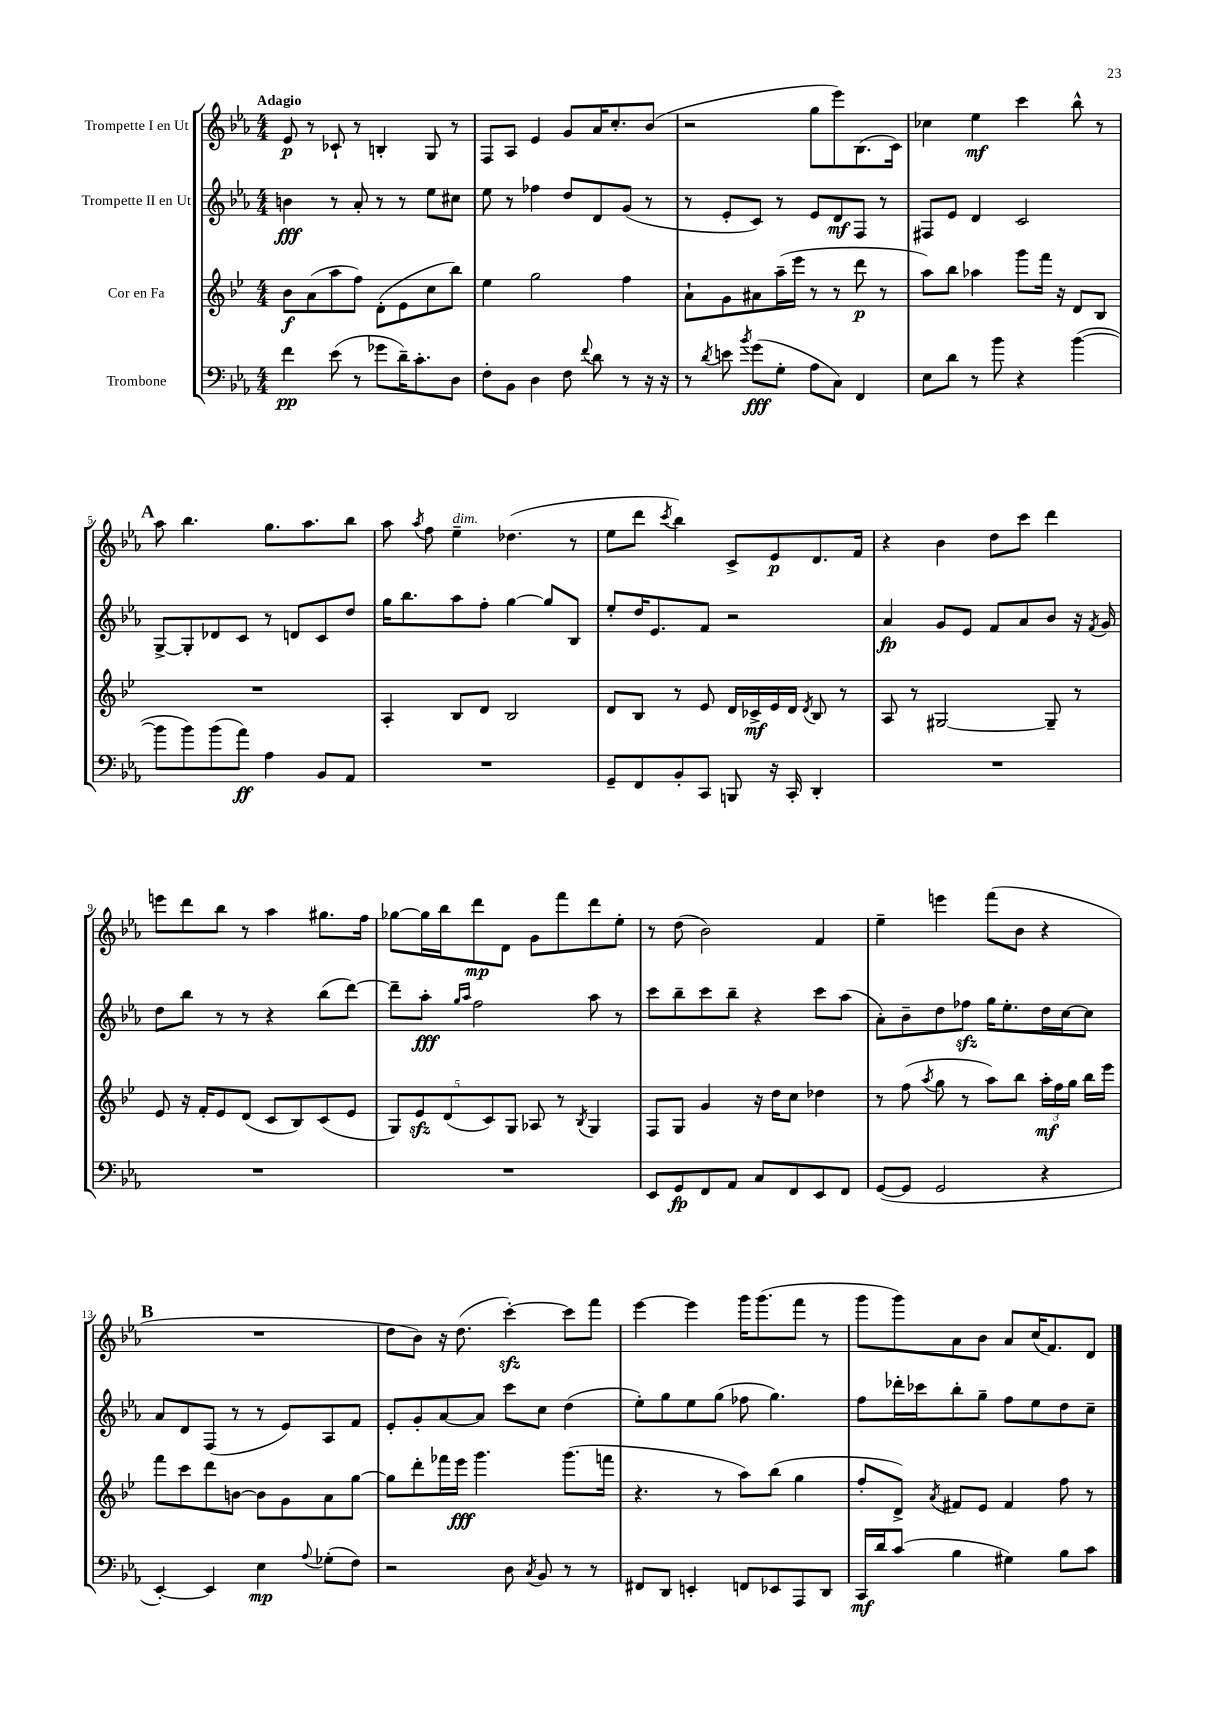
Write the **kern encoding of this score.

**kern	**kern	**kern	**kern
*staff4	*staff3	*staff2	*staff1
*clefF4	*clefG2	*clefG2	*clefG2
*k[b-e-a-]	*k[b-e-]	*k[b-e-a-]	*k[b-e-a-]
*M4/4	*M4/4	*M4/4	*M4/4
4f	8b-	4b	8e-
.	(8a	.	8r
(8e-	8aa	8r	8c-`
8r	8ff)	8a-'	8r
8g-	(8d'	8r	4B'
16d~)	8e-	8r	.
8.c'	.	.	.
.	8cc	8ee-	8G
8D	8bb-)	8cc#	8r
=	=	=	=
8F'	4ee-	8ee-	8F
8BB-	.	8r	8A-
4D	2gg	4ff-	4e-
8F	.	8dd	8g
8qqf	.	.	.
8d	.	8d	16a-
.	.	.	8.cc'
8r	4ff	(8g	.
16r	.	8r	(8b-
16r	.	.	.
=	=	=	=
8r	8a`	8r	2r
8qd	.	.	.
8e	8g	8e-'	.
8qb-	.	.	.
(8g	8a#	8c)	.
8G'	(16aa~	8r	.
.	16eee-	.	.
8A-	8r	8e-	8gg
8C)	8r	8d	8eee-)
4FF	8ddd	8F	(8.B-
.	8r	8r	.
.	.	.	16c)
=	=	=	=
8E-	8aa)	8F#	4cc-
8d	8bb-	8e-	.
8r	4aa-	4d	4ee-
8b-	.	.	.
4r	8ggg	2c	4ccc
.	16fff	.	.
.	16r	.	.
([4b-	8d	.	8bb-^^
.	8B-	.	8r
=	=	=	=
8b-]	1r	[8G^	8aa-
8b-)	.	8G']	4.bb-
(8b-	.	8d-	.
8a-)	.	8c	.
4A-	.	8r	8.gg
.	.	8d	.
.	.	.	8.aa-
8BB-	.	8c	.
8AA-	.	8dd	8bb-
=	=	=	=
1r	4A'	16gg	8aa-
.	.	8.bb-	.
.	.	.	8qaa-
.	.	.	8ff
.	8B-	8aa-	4ee-~
.	8d	8ff'	.
.	2B-	[4gg	(4.dd-
.	.	8gg]	.
.	.	8B-	8r
=	=	=	=
8GG~	8d	8ee-'	8ee-
8FF	8B-	16dd	8ddd
.	.	8.e-	.
.	.	.	8qccc
8BB-'	8r	.	4bb-)
8CC	8e-	8f	.
8BBB	16d	2r	8c^
.	16c-^	.	.
16r	16e-	.	8e-
16CC'	16d	.	.
.	8qd	.	.
4DD'	8B-	.	8.d
.	8r	.	.
.	.	.	16f
=	=	=	=
1r	8A	4a-	4r
.	8r	.	.
.	[2G#	8g	4b-
.	.	8e-	.
.	.	8f	8dd
.	.	8a-	8ccc
.	8G#~]	8b-	4ddd
.	8r	16r	.
.	.	8qf	.
.	.	16g	.
=	=	=	=
1r	8e-	8dd	8eee
.	16r	8bb-	8ddd
.	16f'	.	.
.	8e-	8r	8bb-
.	(8d	8r	8r
.	8c	4r	4aa-
.	8B-)	.	.
.	(8c	(8bb-	8.gg#
.	8e-	[8ddd)	.
.	.	.	16ff
=	=	=	=
1r	10G)	8ddd~]	[8gg-
.	10e-	.	.
.	.	8aa-'	16gg-]
.	.	.	16bb-
.	(10d	.	.
.	.	16qqgg	.
.	.	16qqaa-	.
.	.	2ff	8ddd
.	10c)	.	.
.	.	.	8d
.	10G	.	.
.	8A-	.	8g
.	8r	.	8fff
.	8qB-	.	.
.	4G	8aa-	8ddd
.	.	8r	8ee-'
=	=	=	=
8EE-	8F	8ccc	8r
8GG	8G	8bb-~	(8dd
8FF	4g	8ccc	2b-)
8AA-	.	8bb-~	.
8C	16r	4r	.
.	16dd	.	.
8FF	8cc	.	.
8EE-	4dd-	8ccc	4f
8FF	.	(8aa-	.
=	=	=	=
([8GG	8r	8a-')	4ee-~
8GG]	(8ff	8b-~	.
.	8qaa	.	.
2GG	8gg	8dd	4eee
.	8r	8ff-	.
.	8aa)	16gg	(8fff
.	.	8.ee-'	.
.	8bb-	.	8b-
4r	24aa'	16dd	4r
.	24ff	.	.
.	.	[16cc	.
.	24gg	.	.
.	16bb-	8cc]	.
.	16eee-	.	.
=	=	=	=
[4EE-')	8fff	8a-	1r
.	8ccc	8d	.
4EE-]	8ddd	(8F	.
.	[8b	8r	.
4E-	8b]	8r	.
.	8g	8e-)	.
8qqA-	.	.	.
(8G-'	8a	8A-	.
8F)	[8gg	8f	.
=	=	=	=
2r	8gg]	8e-'	8dd
.	8ddd'	8g'	8b-)
.	16fff-	[8a-	16r
.	16eee-	.	(8.dd
.	4.ggg	8a-]	.
8D	.	8ccc	[4ccc')
8qC	.	.	.
8BB-	.	8cc	.
8r	(8.ggg	(4dd	8ccc]
8r	.	.	8fff
.	16fff	.	.
=	=	=	=
8FF#	4.r	8ee-')	[4eee-
8DD	.	8gg	.
4EE'	.	8ee-	4eee-]
.	8r	(8gg	.
8FF	8aa)	8ff-	16ggg
.	.	.	(8.ggg
8EE-	(8bb-	4.gg)	.
8AAA-	4gg	.	8fff
8DD	.	.	8r
=	=	=	=
16CC	8ff'	8ff	8ggg
16d	.	.	.
(8c	8d^)	16ddd-'	8ggg)
.	.	16ccc-	.
.	8qa	.	.
4B-	8f#	8bb-'	8a-
.	8e-	8gg~	8b-
4G#)	4f#	8ff	8a-
.	.	8ee-	(16cc
.	.	.	8.f)
8B-	8ff	8dd	.
8c	8r	8cc~	8d
==	==	==	==
*-	*-	*-	*-
